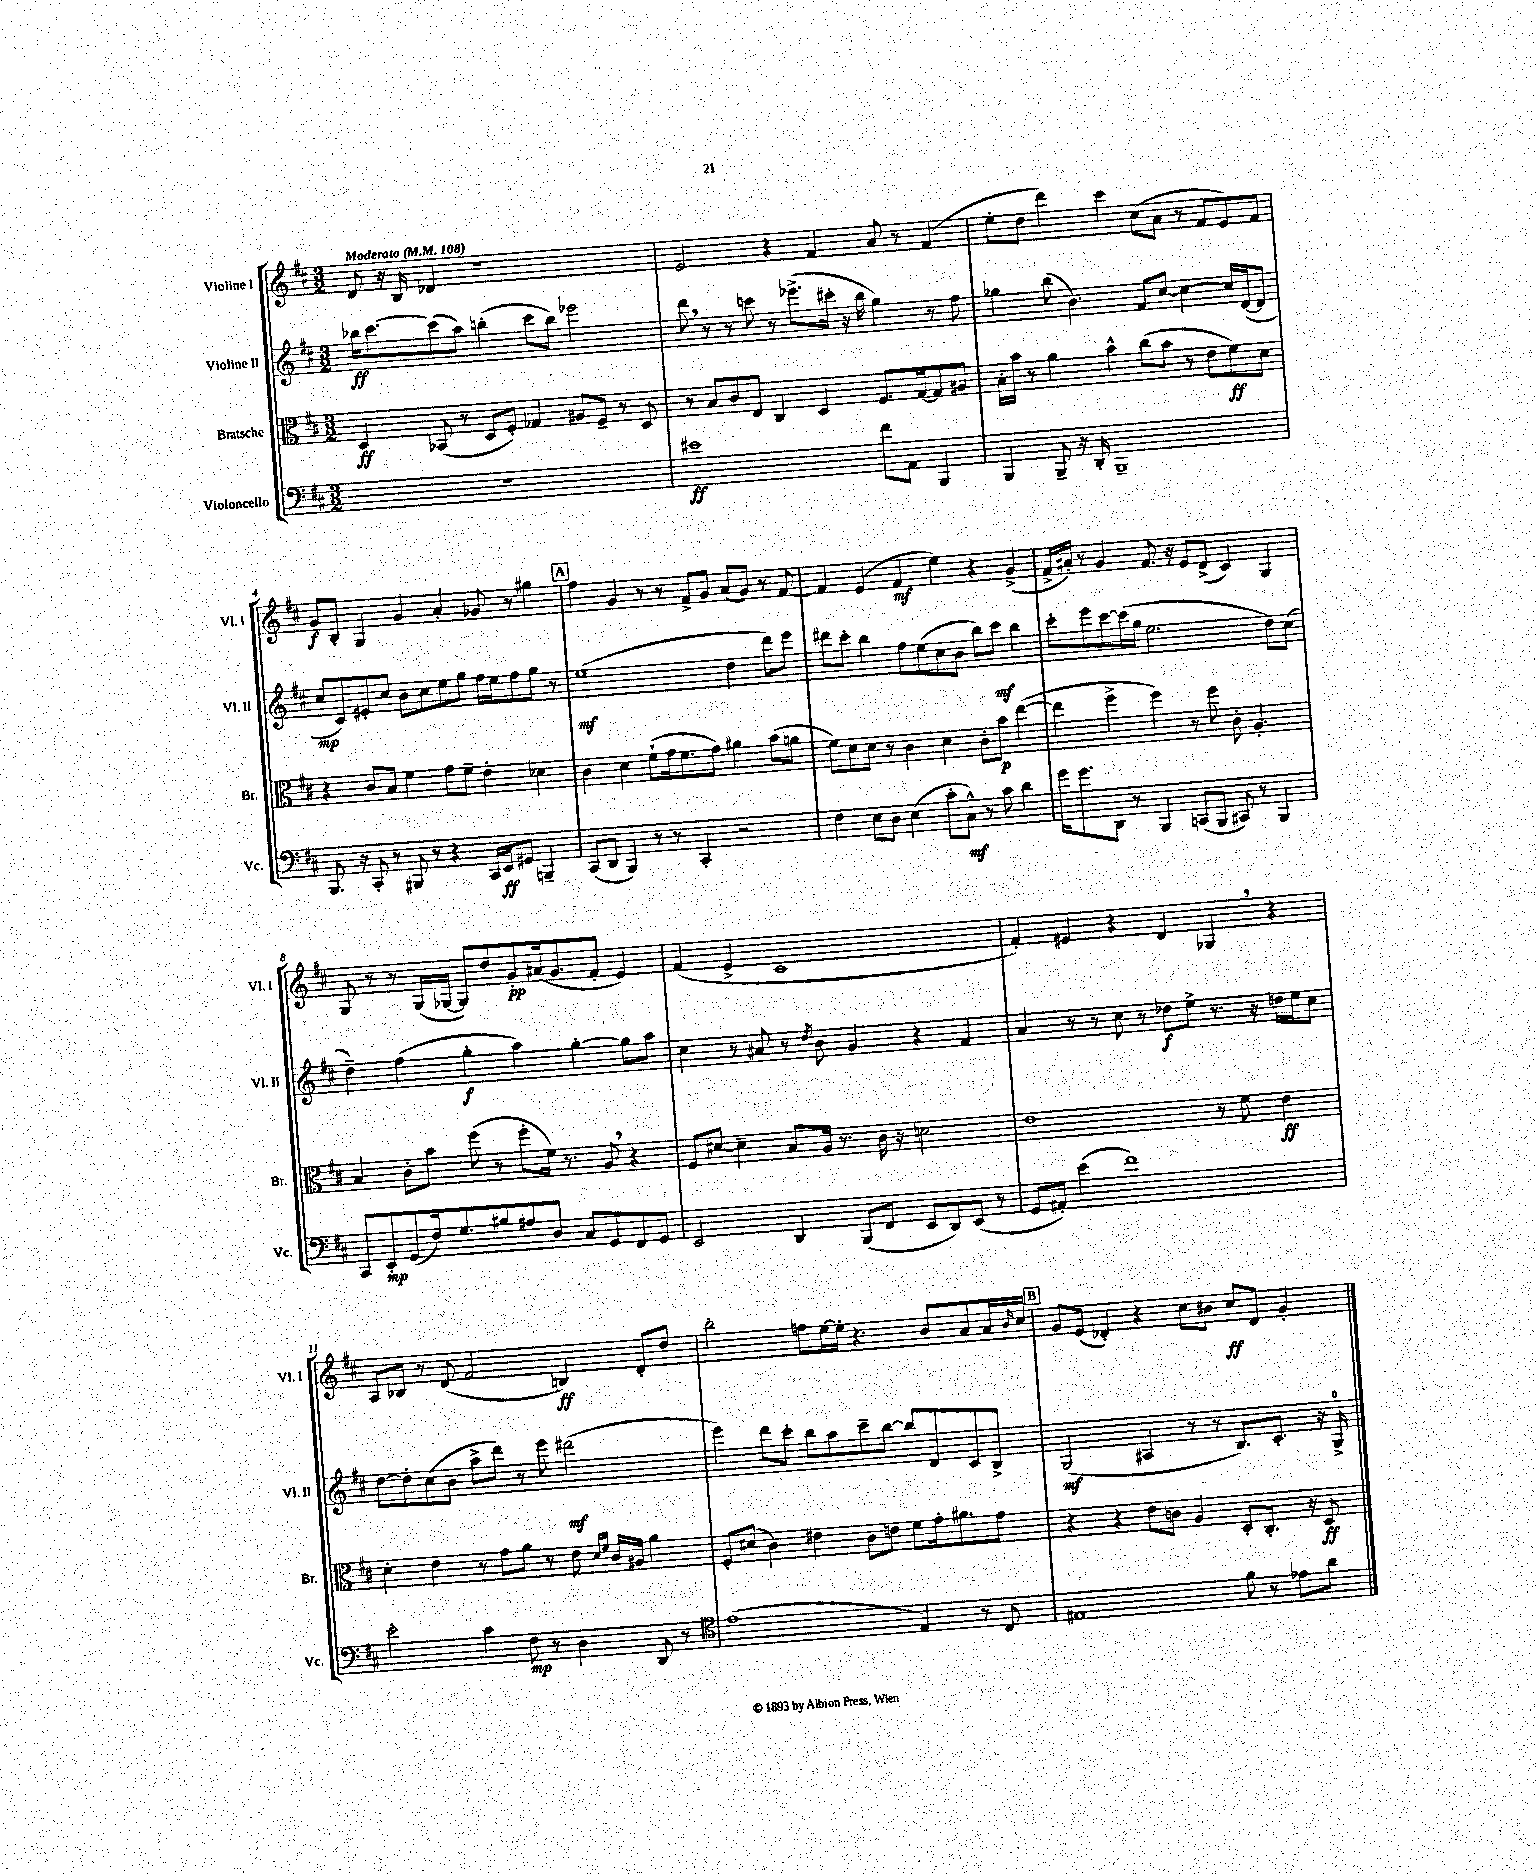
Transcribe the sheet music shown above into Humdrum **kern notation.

**kern	**dynam	**kern	**dynam	**kern	**dynam	**kern	**dynam
*part4	*part4	*part3	*part3	*part2	*part2	*part1	*part1
*staff4	*staff4	*staff3	*staff3	*staff2	*staff2	*staff1	*staff1
*I"Violoncello	*	*I"Bratsche	*	*I"Violine II	*	*I"Violine I	*
*I'Vc.	*	*I'Br.	*	*I'Vl. II	*	*I'Vl. I	*
*clefF4	*	*clefC3	*	*clefG2	*	*clefG2	*
*k[f#c#]	*	*k[f#c#]	*	*k[f#c#]	*	*k[f#c#]	*
*M3/2	*	*M3/2	*	*M3/2	*	*M3/2	*
*MM108	*	*MM108	*	*MM108	*	*MM108	*
=1	=1	=1	=1	=1	=1	=1	=1
!	!	!	!	!	!	!LO:TX:a:B:t=Moderato	!
1.r	.	4D/	ff	16bb-X\KL	ff	8d/	.
.	.	.	.	[8.ccc#\	.	.	.
.	.	.	.	.	.	16r	.
.	.	.	.	.	.	16B/	.
.	.	(8BB-X/	.	(8ccc#\]	.	4d-X/	.
.	.	8r	.	8aa\J)	.	.	.
.	.	8D/L	.	(4bbn'\	.	1r	.
.	.	8F#'/J)	.	.	.	.	.
.	.	4G-X/	.	8ccc#\L	.	.	.
.	.	.	.	8bb\J)	.	.	.
.	.	8A#X/L	.	2eee-X\	.	.	.
.	.	8F#~/J	.	.	.	.	.
.	.	8r	.	.	.	.	.
.	.	8D/	.	.	.	.	.
=2	=2	=2	=2	=2	=2	=2	=2
1e#X	ff	8r	.	8ddd,\	.	2e/	.
.	.	8B/L	.	8r	.	.	.
.	.	8c#/	.	8r	.	.	.
.	.	8E/J	.	8cccn\	.	.	.
.	.	4C#/	.	8r	.	4r	.
.	.	.	.	(8.eee-X^\L	.	.	.
.	.	4D/	.	.	.	4f#/	.
.	.	.	.	16ccc#X'\Jk	.	.	.
.	.	.	.	16r	.	.	.
.	.	.	.	16bb\	.	.	.
8f#\L	.	8.F#/L	.	4gg\)	.	8a/	.
8AA\J	.	.	.	.	.	8r	.
.	.	[16G/k	.	.	.	.	.
4BBB/	.	8G/]	.	8r	.	(4f#/	.
.	.	8A#X/J	.	8ff#\	.	.	.
=3	=3	=3	=3	=3	=3	=3	=3
4BBB/	.	16B'\LL	.	4gg-X\	.	8ee'\L	.
.	.	16b\JJ	.	.	.	.	.
.	.	8r	.	.	.	8dd\J	.
8BBB~/	.	4a\	.	(8bb\	.	4ddd\)	.
16r	.	.	.	4.b\)	.	.	.
16DD'/	.	.	.	.	.	.	.
1BBB~	.	4b^^\	.	.	.	4ccc#\	.
.	.	(8cc#\L	.	8f#/L	.	(8cc#\L	.
.	.	8b\J	.	[8cc#/J	.	8a\J	.
.	.	8r	.	4cc#\_	.	8r	.
.	.	8e\L	.	.	.	8f#/L	.
.	.	8f#\)	ff	16cc#/LL]	.	8e/)	.
.	.	.	.	([16d/J	.	.	.
.	.	8d\J	.	8d/J]	.	8f#/J	.
!!LO:LB:g=z
=4	=4	=4	=4	=4	=4	=4	=4
8.BBB/	.	4r	.	8cc#/L	mp	8g/L	f
.	.	.	.	8c#/)	.	8B'/J	.
16r	.	.	.	.	.	.	.
8CC#'/	.	8c#/L	.	8e#X'/	.	4G/	.
8r	.	8B/J	.	8cc#/J	.	.	.
8BBB#X/	.	4f#\	.	8b\L	.	4g/	.
8r	.	.	.	8cc#\	.	.	.
4r	.	8g\L	.	8ee\	.	4a'/	.
.	.	8f#~\J	.	8gg\J	.	.	.
16CC#/LL	.	4e'\	.	16ff#\LL	.	8g-X/	.
16EE/J	ff	.	.	16ee\J	.	.	.
8GG#X/J	.	.	.	8ff#\	.	8r	.
4BBBn~/	.	4d-X\	.	8gg\J	.	4gg#X\	.
.	.	.	.	8r	.	.	.
!!LO:REH:place=s1:t=A
=5	=5	=5	=5	=5	=5	=5	=5
(8CC#/L	.	4c#\	.	(1ee	mf	4ff#\	.
8DD/J	.	.	.	.	.	.	.
4BBB/)	.	4d\	.	.	.	4g/	.
8r	.	(8f#`\L	.	.	.	8r	.
8r	.	16g\k	.	.	.	8r	.
.	.	8.f#\	.	.	.	.	.
4CC#'/	.	.	.	.	.	8f#^/L	.
.	.	8g\J)	.	.	.	8g/J	.
2r	.	4a#X\	.	4dd\	.	(8a/L	.
.	.	.	.	.	.	8g/J)	.
.	.	(8b\L	.	8ddd\L)	.	8r	.
.	.	8an\J	.	8eee\J	.	[8f#/	.
=6	=6	=6	=6	=6	=6	=6	=6
4F#\	.	8f#\L)	.	8ddd#X\L	.	4f#/]	.
.	.	8d\	.	8ccc#'\J	.	.	.
8E\L	.	8d\J	.	4bb\	.	(4e/	.
8D\J	.	8r	.	.	.	.	.
(4E\	.	4c#\	.	8ff#\L	.	4f#/	mf
.	.	.	.	(8ee\	.	.	.
8c#'\L	.	4d\	.	8cc#\	.	4ee\)	.
8C#^^\J)	mf	.	.	8b\J	.	.	.
8r	.	8c#'\L	.	8bb\L)	.	4r	.
8c#\	.	8b\J	p	8ccc#\J	mf	.	.
4d\	.	([4ee\	.	4bb\	.	(4g^/	.
=7	=7	=7	=7	=7	=7	=7	=7
16g\KL	.	4ee\]	.	8ccc#'\L	.	16f#^/LL	.
8.g\	.	.	.	.	.	16a#X'/JJ)	.
.	.	.	.	8eee\	.	8r	.
8DD\J	.	4ff#^\	.	[8ccc#\	.	4g/	.
8r	.	.	.	(16ccc#\L]	.	.	.
.	.	.	.	16gg\JJ	.	.	.
4BBB/	.	4ff#\)	.	2.ee\	.	8.f#/	.
.	.	.	.	.	.	16r	.
(8CCn/L	.	8r	.	.	.	8e/L	.
8BBB/J	.	8ff#\	.	.	.	(8d^/J	.
8CC#X/)	.	8c#'\	.	.	.	4c#/)	.
8r	.	4.A'/	.	.	.	.	.
4BBB/	.	.	.	8dd\L)	.	4G/	.
.	.	.	.	(8cc#\J	.	.	.
!!LO:LB:g=z
=8	=8	=8	=8	=8	=8	=8	=8
8CC#/L	.	4B/	.	4dd~\)	.	8G/	.
8EE'/	mp	.	.	.	.	8r	.
(8GG/	.	8c#'\L	.	(4ff#\	.	8r	.
16F#/k)	.	8b\J	.	.	.	(16G/LL	.
8.G/	.	.	.	.	.	[16G-X/JJ	.
.	.	(8ff#\	.	4gg'\	f	8G-/L])	.
8B#X/	.	8r	.	.	.	8dd/	.
8A#X/	.	8ff#'\L	.	4aa\)	.	8g'/	pp
8D/J	.	16f#\Jk)	.	.	.	(16a#X/k	.
.	.	8.r	.	.	.	8.g/	.
8C#/L	.	.	.	[4gg'\	.	.	.
8GG/	.	8A,/	.	.	.	8f#'/J	.
8FF#/	.	4r	.	8gg\L]	.	4e/)	.
8GG/J	.	.	.	8aa\J	.	.	.
=9	=9	=9	=9	=9	=9	=9	=9
2EE/	.	8F#/L	.	4cc#\	.	(4f#/	.
.	.	[8d#X/J	.	.	.	.	.
.	.	4d#~\]	.	8r	.	4e^/	.
.	.	.	.	8a#X/	.	.	.
4DD/	.	8B/L	.	8r	.	1c#	.
.	.	.	.	8qdd/	.	.	.
.	.	16A/Jk	.	8b\	.	.	.
.	.	8.r	.	.	.	.	.
(8BBB/L	.	.	.	4g/	.	.	.
8FF#/J	.	16c#\	.	.	.	.	.
.	.	16r	.	.	.	.	.
8EE/L	.	2dn\	.	4r	.	.	.
8DD/)	.	.	.	.	.	.	.
(8EE/J	.	.	.	4f#/	.	.	.
8r	.	.	.	.	.	.	.
=10	=10	=10	=10	=10	=10	=10	=10
8GG/L	.	1e	.	4a/	.	4f#'/)	.
8AA#X'/J)	.	.	.	.	.	.	.
(4e\	.	.	.	8r	.	4e#X/	.
.	.	.	.	8r	.	.	.
1f#)	.	.	.	8cc#\	.	4r	.
.	.	.	.	8r	.	.	.
.	.	.	.	8dd-X\L	f	4d/	.
.	.	.	.	8ee^\J	.	.	.
.	.	8r	.	8.r	.	4G-X,/	.
.	.	8f#\	.	.	.	.	.
.	.	.	.	16r	.	.	.
.	.	4e\	ff	16ddn\LL	.	4r	.
.	.	.	.	16ee\J	.	.	.
.	.	.	.	8cc#\J	.	.	.
!!LO:LB:g=z
=11	=11	=11	=11	=11	=11	=11	=11
2e'\	.	4d'\	.	[8dd\L	.	8A/L	.
.	.	.	.	8dd'\]	.	8B-X/J	.
.	.	4e\	.	(8cc#\	.	8r	.
.	.	.	.	8b\J	.	(8d/	.
4c#\	.	8r	.	8aa^\L	.	2f#/	.
.	.	8g\L	.	8ddd\J)	.	.	.
8F#\	mp	8a\J	.	8r	.	.	.
8r	.	8r	.	8eee\	.	.	.
4D\	.	8e\	.	(2ddd#X\	mf	4Bn/)	ff
.	.	16qqd/LL	.	.	.	.	.
.	.	16qqf#/JJ	.	.	.	.	.
.	.	16c#/LL	.	.	.	.	.
.	.	16A#X/JJ	.	.	.	.	.
8DD/	.	4a\	.	.	.	8d'/L	.
8r	.	.	.	.	.	8dd/J	.
=12	=12	=12	=12	=12	=12	=12	=12
*clefC4	*	*	*	*	*	*	*
(1e	.	8F#'/L	.	4eee\)	.	2bb'\	.
.	.	(8d#X/J	.	.	.	.	.
.	.	4c#\)	.	8ddd\L	.	.	.
.	.	.	.	8ccc#'\J	.	.	.
.	.	4e#X\	.	8bb\L	.	8ffn\L	.
.	.	.	.	8aa\	.	[16ee\L	.
.	.	.	.	.	.	16ee'\JJ]	.
.	.	8c#\L	.	8ccc#~\	.	4.r	.
.	.	8en\J	.	[8bb\J	.	.	.
4E/)	.	8f#\L	.	8bb/L]	.	.	.
.	.	16g'\k	.	8d/	.	8b/L	.
.	.	8.a#X\	.	.	.	.	.
8r	.	.	.	8c#/	.	8a/	.
8C#/	.	8g\J	.	8B^/J	.	16a/L	.
.	.	.	.	.	.	16qqb/	.
.	.	.	.	.	.	16cc#/JJ	.
!!LO:REH:place=s1:t=B
=13	=13	=13	=13	=13	=13	=13	=13
1E#X	.	4r	.	(2G/	mf	8g/L	.
.	.	.	.	.	.	(8e/J	.
.	.	4r	.	.	.	4d-X'/)	.
.	.	8e\L	.	4A#X/	.	4r	.
.	.	8cn\J	.	.	.	.	.
.	.	4A/	.	8r	.	8cc#\L	.
.	.	.	.	8r	.	8b#X\J	.
8f#\	.	8D'/L	.	8.B/L)	.	8cc#/L	ff
8r	.	8.C#'/J	.	.	.	8d-/J	.
.	.	.	.	8.c#'/J	.	.	.
8e-X\L	.	.	.	.	.	4g'/	.
.	.	16r	.	.	.	.	.
8a\J	.	8D/	ff	16r	.	.	.
.	.	.	.	16G^/	.	.	.
==	==	==	==	==	==	==	==
*-	*-	*-	*-	*-	*-	*-	*-
